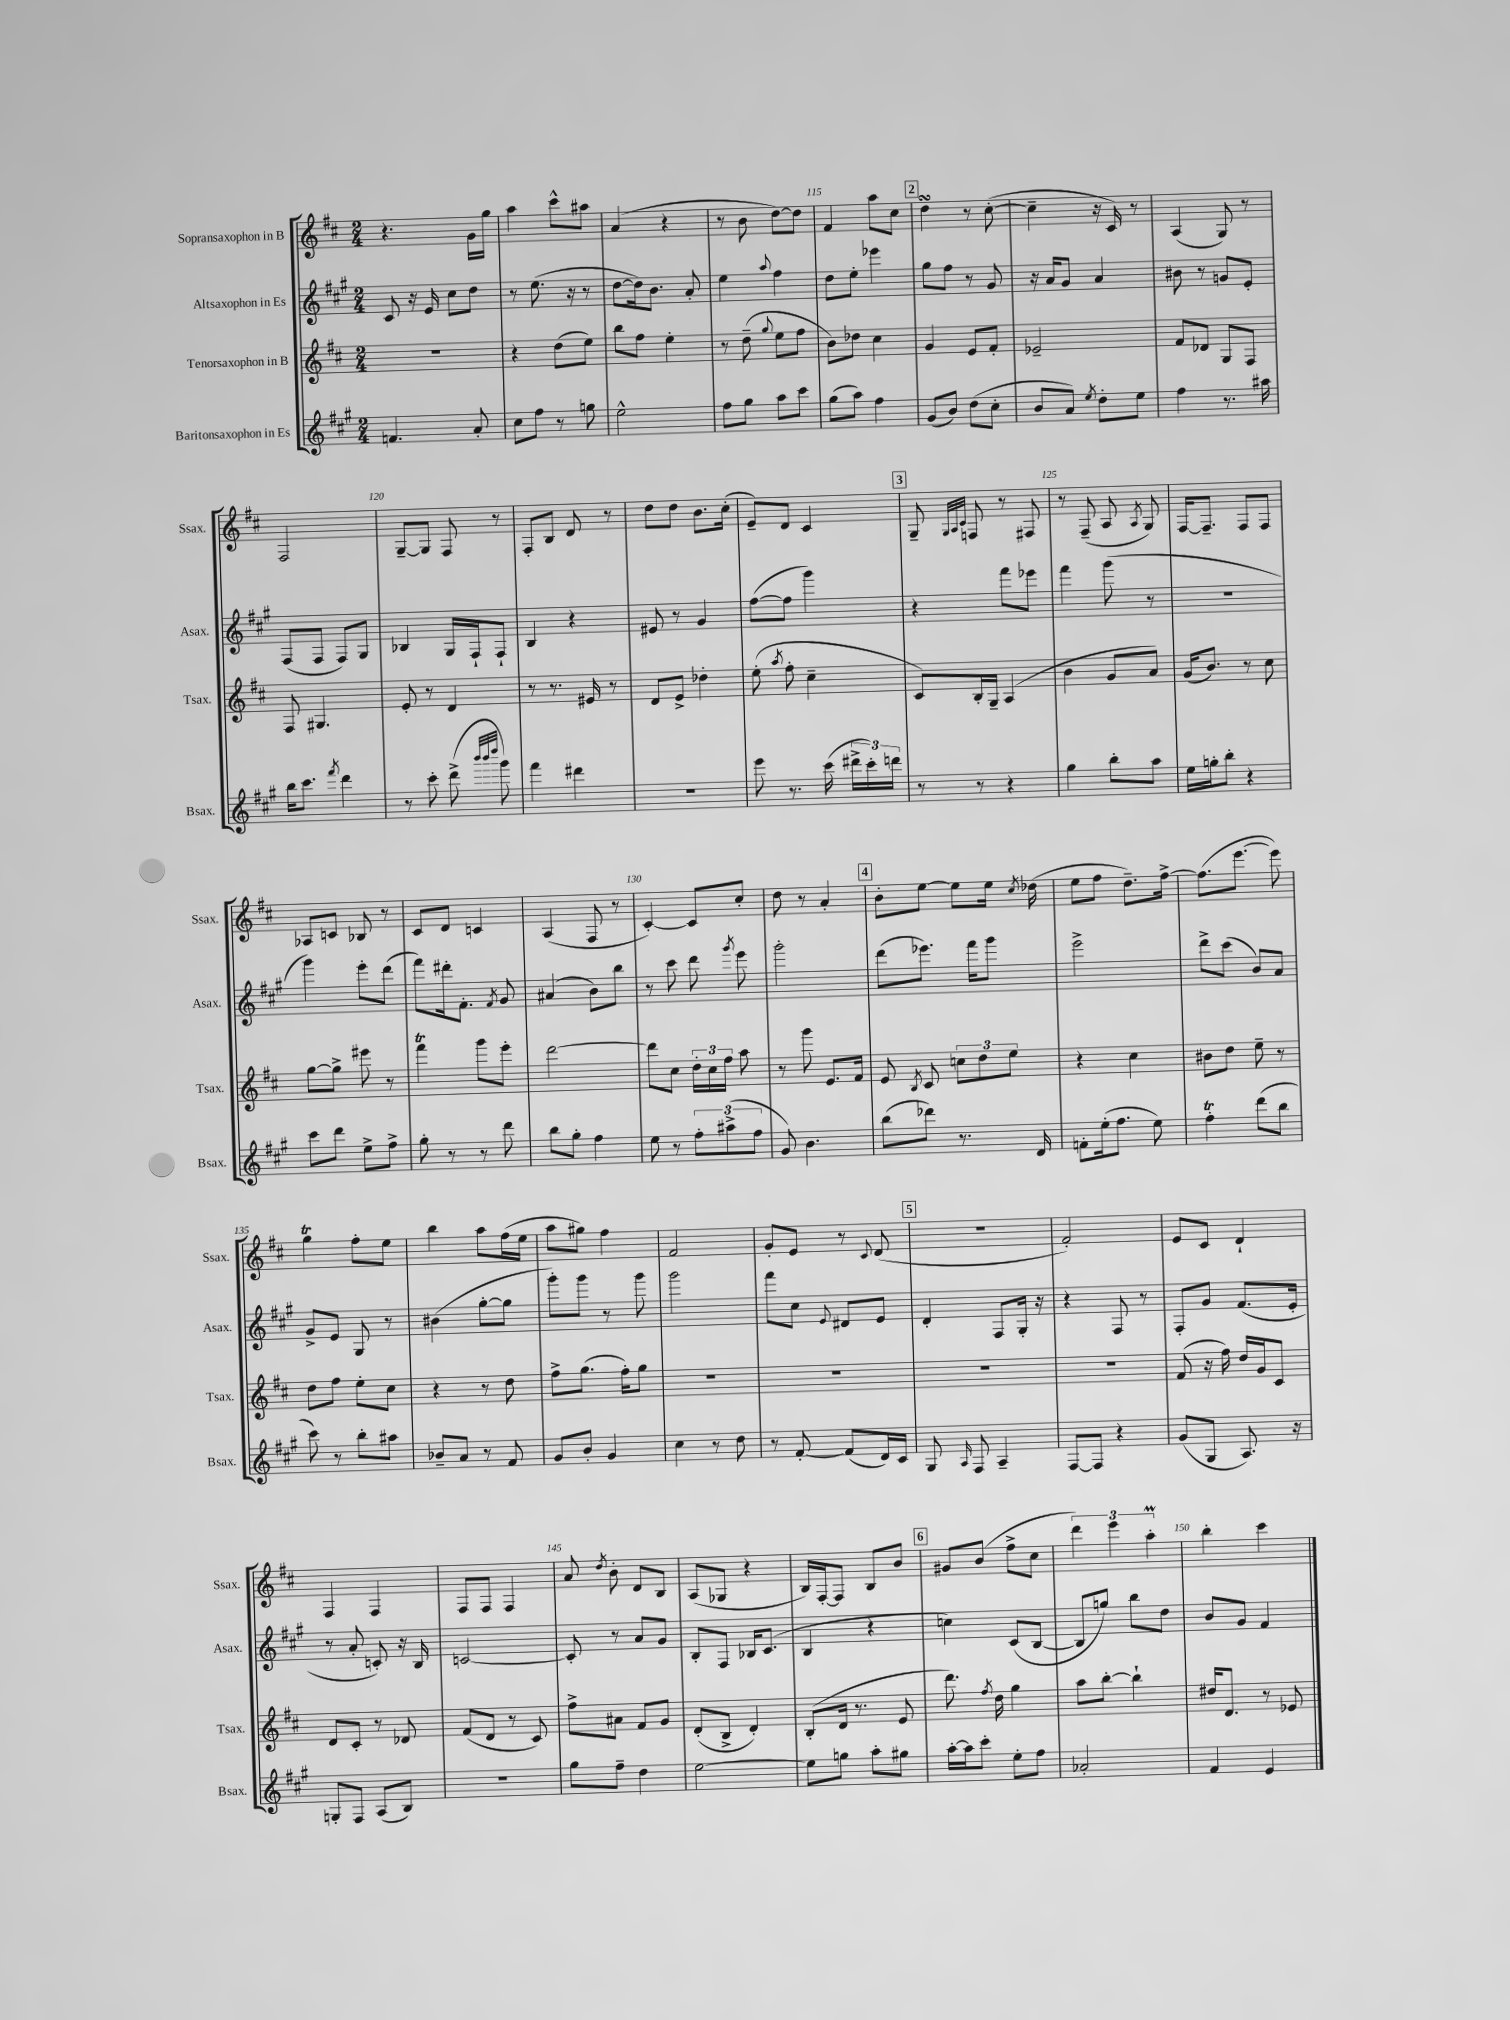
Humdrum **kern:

**kern	**kern	**kern	**kern
*staff4	*staff3	*staff2	*staff1
*clefG2	*clefG2	*clefG2	*clefG2
*k[f#c#g#]	*k[f#c#]	*k[f#c#g#]	*k[f#c#]
*M2/4	*M2/4	*M2/4	*M2/4
4.f	2r	8c#	4.r
.	.	16r	.
.	.	16e	.
.	.	8cc#	.
8a'	.	8dd	16g
.	.	.	16gg
=	=	=	=
8cc#	4r	8r	4aa
8ff#	.	(8.ee	.
8r	(8dd	.	8ccc#^^
.	.	16r	.
8gg	8ee)	8r	8aa#
=	=	=	=
2ee^^	8bb	[8dd	(4a
.	8ff#	16dd])	.
.	.	8.b	.
.	4ee'	.	4r
.	.	8a'	.
=	=	=	=
8ff#	8r	4ee	8r
8gg#	(8dd~	.	8b
.	8qqgg	8qqaa	.
8aa	8ee	4ff#	[8dd)
8ccc#	8ff#	.	8dd]
=	=	=	=
(8gg#	8b)	8dd	4f#
8aa)	8dd-	8ee'	.
4ff#	4cc#	4eee-	8aa
.	.	.	8cc#
=	=	=	=
(8g#	4g	8gg#	4dd
8b)	.	8ff#	.
(8dd	8e	8r	8r
8cc#'	8f#'	8g#	([8cc#'
=	=	=	=
8b	2e-~	16r	4cc#~]
.	.	16a	.
8a)	.	8g#	.
8qee	.	.	.
8dd'	.	4a	16r
.	.	.	16c#)
8ee	.	.	8r
=	=	=	=
4ff#	8f#	8b#	(4A
.	8d-	8r	.
8.r	8G	8g	8G)
.	8F#	8e'	8r
16aa#	.	.	.
=	=	=	=
16bb	8F#	(8F#	2F#
8.ccc#	.	.	.
.	4.G#	8F#	.
8qfff#	.	.	.
4ddd	.	8F#)	.
.	.	8G#	.
=	=	=	=
8r	8e'	4B-	[8G~
8ccc#'	8r	.	8G]
(8ddd^	4d	16G#	8F#
.	.	16F#`	.
32qqbbb	.	.	.
32qqbbb	.	.	.
32qqdddd	.	.	.
8ggg#)	.	8F#`	8r
=	=	=	=
4fff#	8r	4B	8F#'
.	8.r	.	8B
4ddd#	.	4r	8d
.	16e#	.	.
.	8r	.	8r
=	=	=	=
2r	8d	8e#	8dd
.	8e^	8r	8dd
.	4dd-'	4g#	8.b
.	.	.	(16cc#'
=	=	=	=
8eee	(8ee'	([8ff#	8e~)
.	8qaa	.	.
8.r	8ff#'	8ff#]	8d
.	4cc#~	4ggg#)	4c#
(16ccc#	.	.	.
24ddd#^	.	.	.
24ccc#')	.	.	.
24ddd	.	.	.
=	=	=	=
8r	8c#)	4r	8G~
.	.	.	32qqG
.	.	.	32qqA
.	.	.	32qqc#
8r	16B'	.	8F
.	16G~	.	.
4r	(4A	8fff#	8r
.	.	8eee-	8F#
=	=	=	=
4gg#	4b	4fff#	8r
.	.	.	(8F#~
8bb'	8g	(8ggg#	8A
.	.	.	8qA
8aa	8a)	8r	8G)
=	=	=	=
16ee	(16g	2r	[16F#
16gg'	8.b)	.	8.F#~]
8bb'	.	.	.
4r	8r	.	8F#
.	8cc#	.	8F#
=	=	=	=
8ccc#	[8gg	4ggg#)	8A-
8ddd	8gg^]	.	8c
8ee^	8eee#	8eee'	8B-
8ff#^	8r	(8ddd	8r
=	=	=	=
8gg#'	4fff#	8fff#)	8c#
8r	.	16ddd#'	8d
.	.	8.f#'	.
8r	8ggg	.	4c
.	.	8qf#	.
8ddd	8eee'	8g#	.
=	=	=	=
8bb	[2ddd	(4a#	(4A
8gg#'	.	.	.
4ff#	.	8b)	8F#
.	.	8bb	8r
=	=	=	=
8ee	8ddd]	8r	[4c#')
8r	8cc#	8ccc#	.
12ff#'	24dd'	8ddd	8c#]
.	24cc#	.	.
(12aa#^	24ff#	.	.
.	.	8qggg#	.
.	8aa	8eee	8cc#'
12ff#	.	.	.
=	=	=	=
8g#)	8r	2ggg#'	8dd
4.b	8ggg	.	8r
.	8.e	.	4a'
.	16f#	.	.
=	=	=	=
(8bb	8e	(8ddd	8b'
.	8qB	.	.
8ddd-)	8c#	8.eee-)	[8ee
8.r	12cc	.	8ee]
.	.	16fff#	.
.	12dd	.	.
.	.	8ggg#	16ee
.	12ee	.	.
.	.	.	8qcc#
16d	.	.	(16dd-
=	=	=	=
8f'	4r	2eee^	8ee
(16ee'	.	.	8ff#
8.ff#	.	.	.
.	4cc#	.	8.dd~)
8ee)	.	.	.
.	.	.	[16ff#^
=	=	=	=
4ff#'	8b#	8ddd^	(8.ff#]
.	8dd	(8ccc#	.
.	.	.	[8.eee
(8ddd	8ee~	8b)	.
8bb	8r	8a	8eee])
=	=	=	=
8ccc#)	8dd	8g#^	4gg
8r	8ff#	8e	.
8bb'	8ee'	8G#	8ff#'
8aa#	8cc#	8r	8ee
=	=	=	=
8b-~	4r	(4b#	4bb
8a	.	.	.
8r	8r	[8gg#'	8aa
8f#	8dd	8gg#]	(16ff#
.	.	.	16ee
=	=	=	=
8g#	8ff#^	8ggg#')	8aa
8b'	(8.gg	8ggg#	8gg#)
4g#	.	8r	4ff#
.	16ff#')	.	.
.	8gg	8ggg#	.
=	=	=	=
4cc#	2r	2ggg#	2f#
8r	.	.	.
8dd	.	.	.
=	=	=	=
8r	2r	8fff#	8g'
[8f#'	.	8cc#	8e
.	.	8qqe	.
(8f#]	.	8d#	8r
.	.	.	8qqc#
16d)	.	8e	(8d
16c#	.	.	.
=	=	=	=
8G#	2r	4d'	2r
16qqA	.	.	.
8F#	.	.	.
4A~	.	8F#	.
.	.	16G#'	.
.	.	16r	.
=	=	=	=
[8F#	2r	4r	2f#')
8F#]	.	.	.
4r	.	8F#	.
.	.	8r	.
=	=	=	=
(8g#	(8f#	8F#'	8e
8G#	16r	8g#	8c#
.	16ff#)	.	.
8.A)	16dd	(8.f#	4d`
.	16g	.	.
.	8c#	.	.
16r	.	16e'	.
=	=	=	=
8G'	8d	8r	4F#
8F#	8c#'	8a'	.
(8A	8r	8c')	4F#
8B)	8d-	16r	.
.	.	16B	.
=	=	=	=
2r	(8f#	[2c	8F#
.	8d	.	8F#
.	8r	.	4F#
.	8c#)	.	.
=	=	=	=
8gg#	8ff#^	8c']	8a
.	.	.	8qdd
8ff#~	8a#	8r	8b'
4dd	8f#	8a	8d
.	8g	8g#	8B
=	=	=	=
[2ee	(8d'	8B'	(8A
.	8B^	8F#	8G-
.	4d')	16B-	4r
.	.	(8.c#	.
=	=	=	=
8ee]	(8B'	4B	16B)
.	.	.	[16F#'
8gg	16d	.	8F#]
.	8.r	.	.
8aa'	.	4r	8B
8gg#	8e	.	8b
=	=	=	=
[16aa'	8.ddd)	4cc)	8g#
16aa]	.	.	.
8ccc#'	.	.	(8b
.	8qff#	.	.
.	16dd	.	.
8ee'	4gg	(8c#	8ff#^
8ff#	.	[8B	8cc#
=	=	=	=
2a-'	8aa	8B]	6ddd)
.	[8bb'	8gg)	.
.	.	.	6eee
.	4bb`]	8bb	.
.	.	.	6aa'
.	.	8dd	.
=	=	=	=
4f#	16dd#	8b	4bb'
.	8.d	.	.
.	.	8g#	.
4e	8r	4f#	4ccc#
.	8e-	.	.
==	==	==	==
*-	*-	*-	*-
